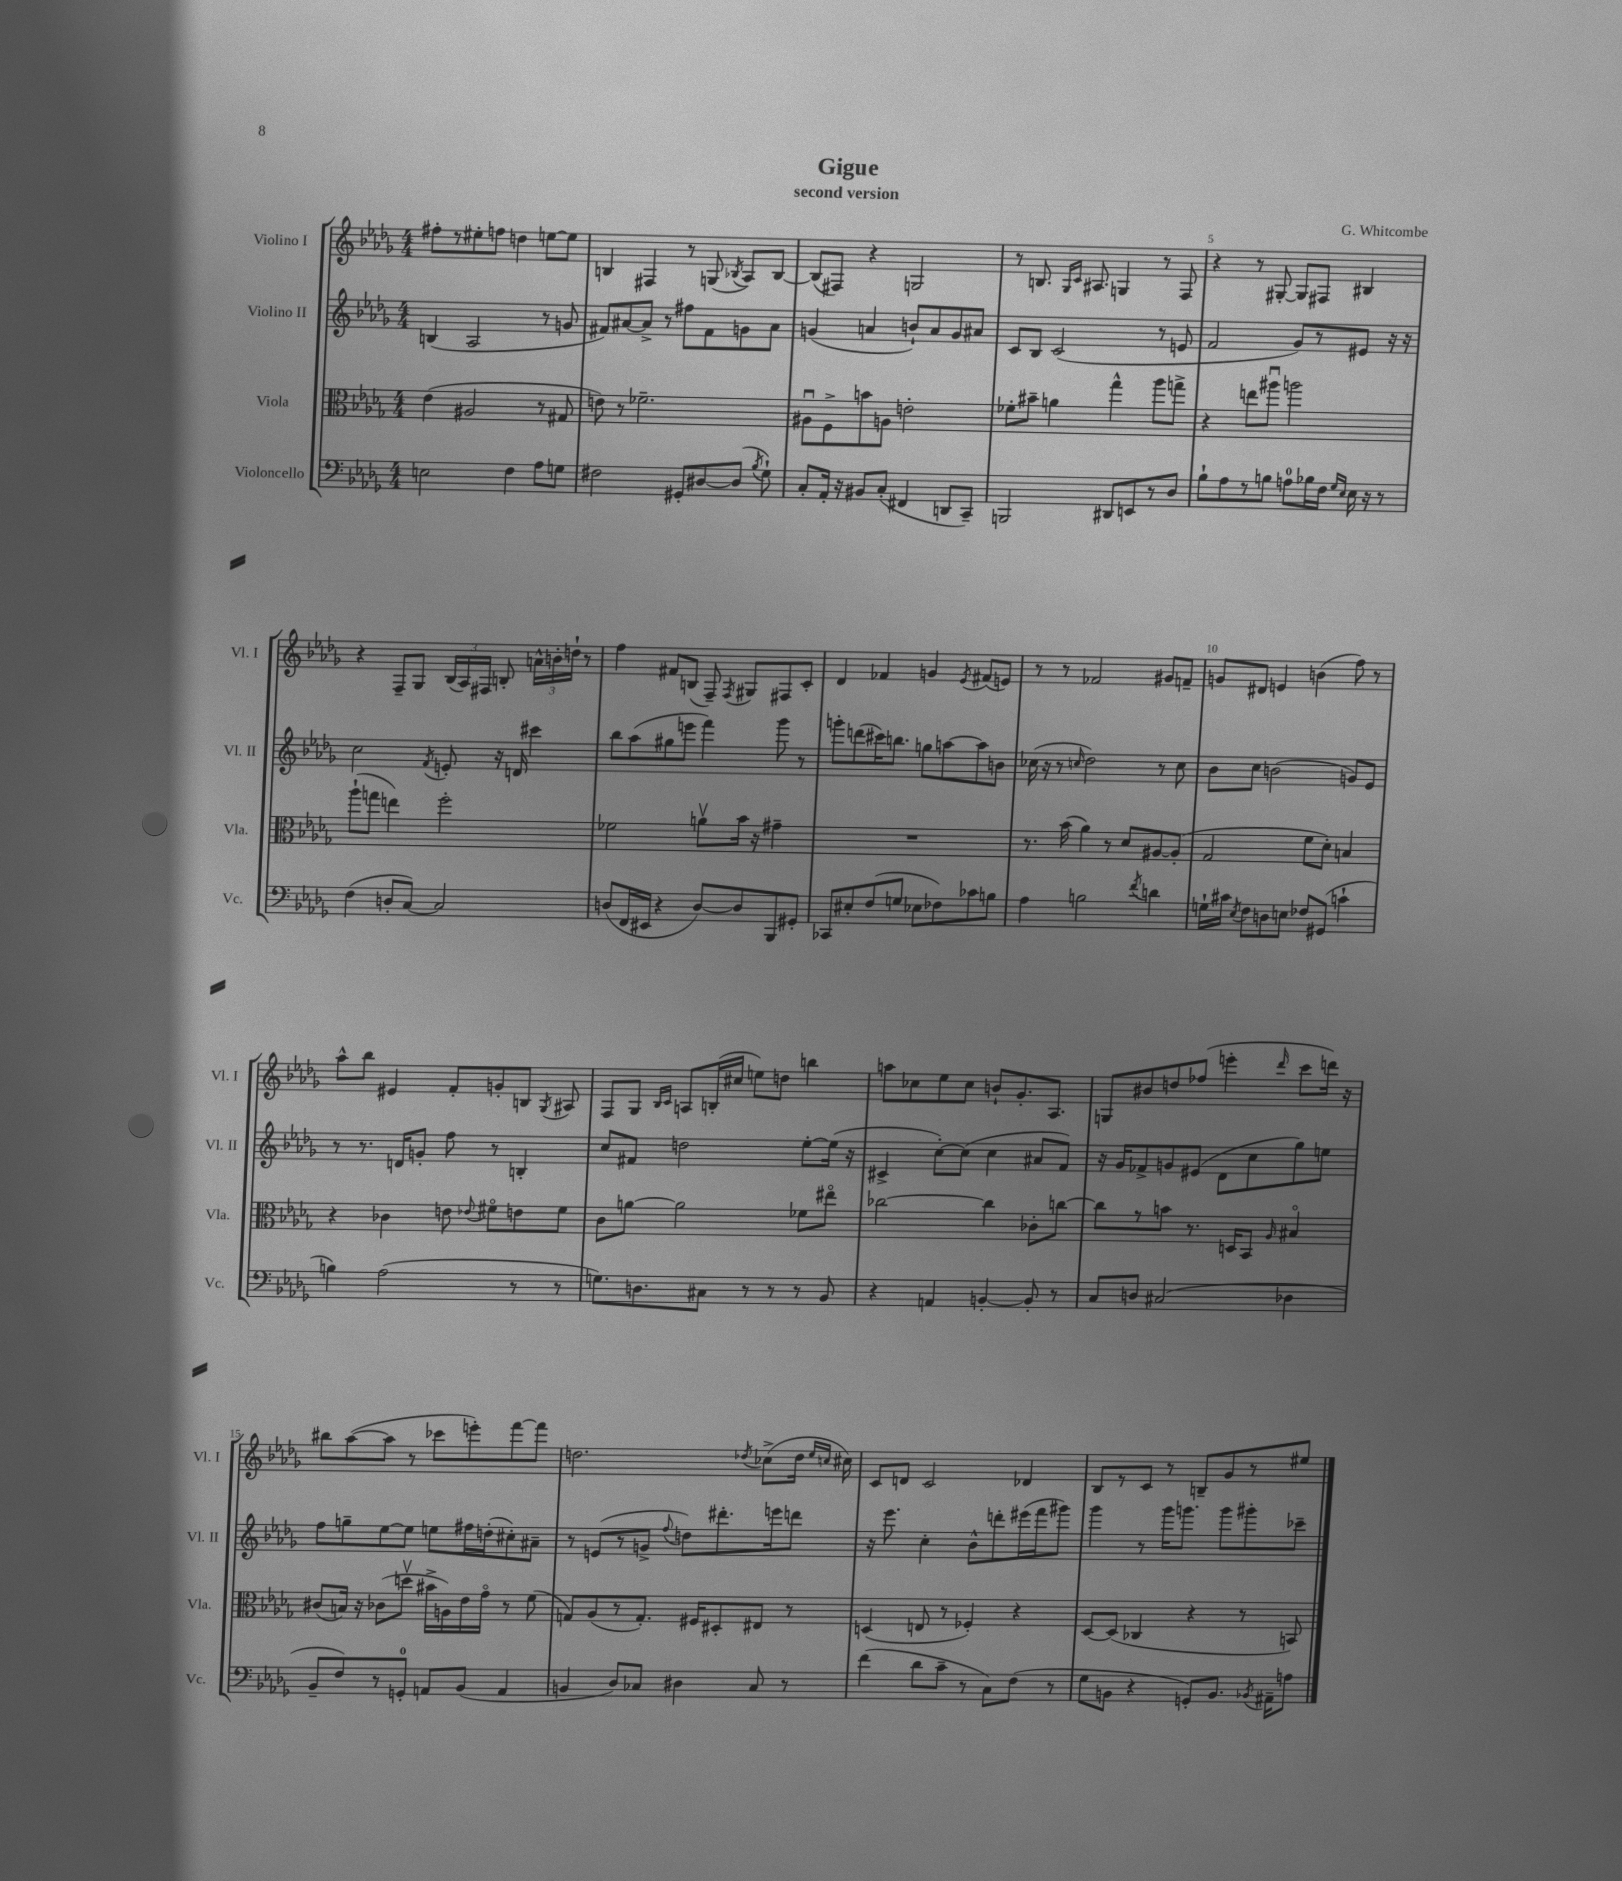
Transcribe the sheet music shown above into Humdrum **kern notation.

**kern	**kern	**kern	**kern
*staff4	*staff3	*staff2	*staff1
*clefF4	*clefC3	*clefG2	*clefG2
*k[b-e-a-d-g-]	*k[b-e-a-d-g-]	*k[b-e-a-d-g-]	*k[b-e-a-d-g-]
*M4/4	*M4/4	*M4/4	*M4/4
2E	(4e-	(4B	8ff#'
.	.	.	8r
.	2A#	2A-	8ee#'
.	.	.	8ff
4F	.	.	4dd
8A-	8r	8r	[8ee
8G	8G#	8g	8ee]
=	=	=	=
2F#	8e)	8f#)	4B
.	8r	[8a#	.
.	2.f-~	8a#^]	4F#
.	.	8r	.
8GG#'	.	8ff#	8r
[8D#	.	8f#	(8G
.	.	.	8qB-
(8D#]	.	8g	8A-)
8qB-	.	.	.
8G-`)	.	8a#	[8B-
=	=	=	=
8C'	8A#u	(4g	(8B-]
16AA-'	8F^	.	8F#)
16r	.	.	.
8BB#	8b	4a	4r
(8C'	8A	.	.
4FF#	2e'	8b`)	2G
.	.	8a	.
8DD	.	8g	.
8CC~)	.	8a#	.
=	=	=	=
2BBB	8f-'	8c	8r
.	8b#~	8B-	8.B
.	4a	(2c	.
.	.	.	16qqG-
.	.	.	16qqc
.	.	.	8.A#
8DD#	4gg-^^	.	4G
8EE	.	.	.
8r	8aa-	8r	8r
8D-	8gg^	8e	8F
=	=	=	=
8B-`	4r	2f	4r
8A-	.	.	.
8r	8ee	.	8r
8B	8aa#u	.	[8G#'
8A	2aa	8g-)	8G#]
16B-	.	8r	8F#
16F	.	.	.
16qqG-	.	.	.
16qqE-	.	.	.
16E-	.	8e#	4B#
16r	.	.	.
8r	.	16r	.
.	.	16r	.
=	=	=	=
(4F	(8aa-`	2cc	4r
.	8gg	.	.
8D'	4ee)	.	8F~
[8C)	.	.	8G-
.	.	8qf	.
2C]	2ff'	8e'	(24B-
.	.	.	24A-)
.	.	.	24F#
.	.	16r	8B'
.	.	16d	.
.	.	4ccc#	24a^^
.	.	.	24b'
.	.	.	24dd`
.	.	.	8r
=	=	=	=
(8D	2f-	8bb-	4ff
16FF	.	(8aa-	.
16EE#	.	.	.
4r	.	8gg#	8f#
.	.	8eee	(8B
[8D)	8av	4fff)	8F~)
.	.	.	8qF
8D]	16b-	.	8G#
.	16r	.	.
8BBB-	4g#~	8ggg-	8F#
8GG#'	.	8r	8c'
=	=	=	=
8CC-	1r	8ggg'	4d-
8E#'	.	(8ddd	.
(8F	.	16ccc#)	4f-
.	.	8.bb	.
8G	.	.	.
8E-	.	8gg	4g
8F-)	.	[8aa	.
.	.	.	8qe-
8c-	.	8aa]	(8f#
8B	.	8b	8e)
=	=	=	=
4A-	8.r	(16cc-	8r
.	.	16r	.
.	.	8r	8r
.	(16b-	.	.
.	.	16qqcc	.
2B	4a-)	2dd-)	2f-
.	8r	.	.
.	8d-	.	.
8qf	.	.	.
4d	[8A#	8r	8g#
.	(8A#']	8cc	8f~
=	=	=	=
16G`	2G-	8b-	8g
16c#	.	.	.
8qE-	.	.	.
8F	.	8cc	8d#
8D	.	(2b	4e
8E	.	.	.
8F-	8f	.	(4b
(8GG#	8d-')	.	.
4c`	4B	8g)	8ff)
.	.	8e-	8r
=	=	=	=
4B)	4r	8r	8aa-^^
.	.	8.r	8bb-
(2A-	4c-	.	4e#
.	.	16d	.
.	.	8g'	.
.	8e	8ff	8f'
.	8qqe-	.	.
.	8f#o	8r	8g'
8r	8e	4B'	8B
.	.	.	8qG-
8r	8f#	.	8A#
=	=	=	=
8.G)	8c	8cc	8F
.	[8a	8f#	8G-
8.D	.	.	.
.	.	.	16qqB-
.	.	.	16qqc
.	2a]	2dd	8A
8C#	.	.	(16B'
.	.	.	16cc#
8r	.	.	8ee)
8r	.	.	8dd
8r	8f-	[8ee-'	4bb
8BB-	8ee#o	(16ee-]	.
.	.	16r	.
=	=	=	=
4r	[2cc-	4c#^	8aa
.	.	.	8cc-
4AA	.	[8cc')	8ee-
.	.	(8cc]	8cc-
[4BB'	4cc-]	4cc	8b`
.	.	.	8.g-'
8BB']	8c-'	8a#	.
.	.	.	8.A-
8r	[8cc	8f)	.
=	=	=	=
8C	8cc]	16r	8G
.	.	16g-	.
8D	8r	8f-^	8b#
(2C#	8b	8g	8dd
.	8.r	(8e#	(8ff-
.	.	8d-	4eee'
.	16D	.	.
.	8BB-	8cc	.
.	16qqA-	.	16qqddd-
4D-	4B#o	8gg-)	8ccc
.	.	8ee	16ddd)
.	.	.	16r
=	=	=	=
8BB-~	(8c#	8ff	8bb#
8F)	16B)	8gg~	([8aa-
.	16r	.	.
8r	(8c-	[8ee-	8aa-]
8GG'	8ddv	8ee-]	8r
8AA	16b#^	8ee	8ccc-
.	16A)	.	.
(8BB-	16e-	16ff#	8eee')
.	16g-o	(16dd'	.
4AA	8r	8cc#')	[8fff
.	(8f	8a#~	8fff]
=	=	=	=
4BB	8G)	8r	2.dd
.	(8A-	(8e	.
8D-)	8r	8r	.
8C-	8.G')	8g^	.
.	.	8qqff	.
4D#	.	8dd)	.
.	16F#	.	.
.	8D#'	8.ddd#'	.
.	.	.	8qdd-
8C-	8E#	.	(8cc-^
.	.	16eee	.
8r	8r	8ddd	16dd-
.	.	.	16qqee-
.	.	.	16qqcc
.	.	.	16cc#)
=	=	=	=
(4f	(4D	16r	8c
.	.	8.eee-	.
.	.	.	8d
8d-	8E	4cc'	2c
8c~	8r	.	.
8r	4F-')	8b-^^	.
8C)	.	8ddd'	.
(8F	4r	(16eee#	4d-
.	.	16fff	.
8r	.	8ggg#)	.
=	=	=	=
8G-	[8D-	4ggg-	8B-
8BB	(8D-]	.	8r
4r	4C-	8r	8c
.	.	16ggg-	8r
.	.	8.ggg	.
8GG')	4r	.	8B~
8.BB	.	8ggg	8g-
.	8r	8ggg#'	8r
8qBB-	.	.	.
16AA#~	.	.	.
8A	8BB)	8ccc-~	8ee#
==	==	==	==
*-	*-	*-	*-
